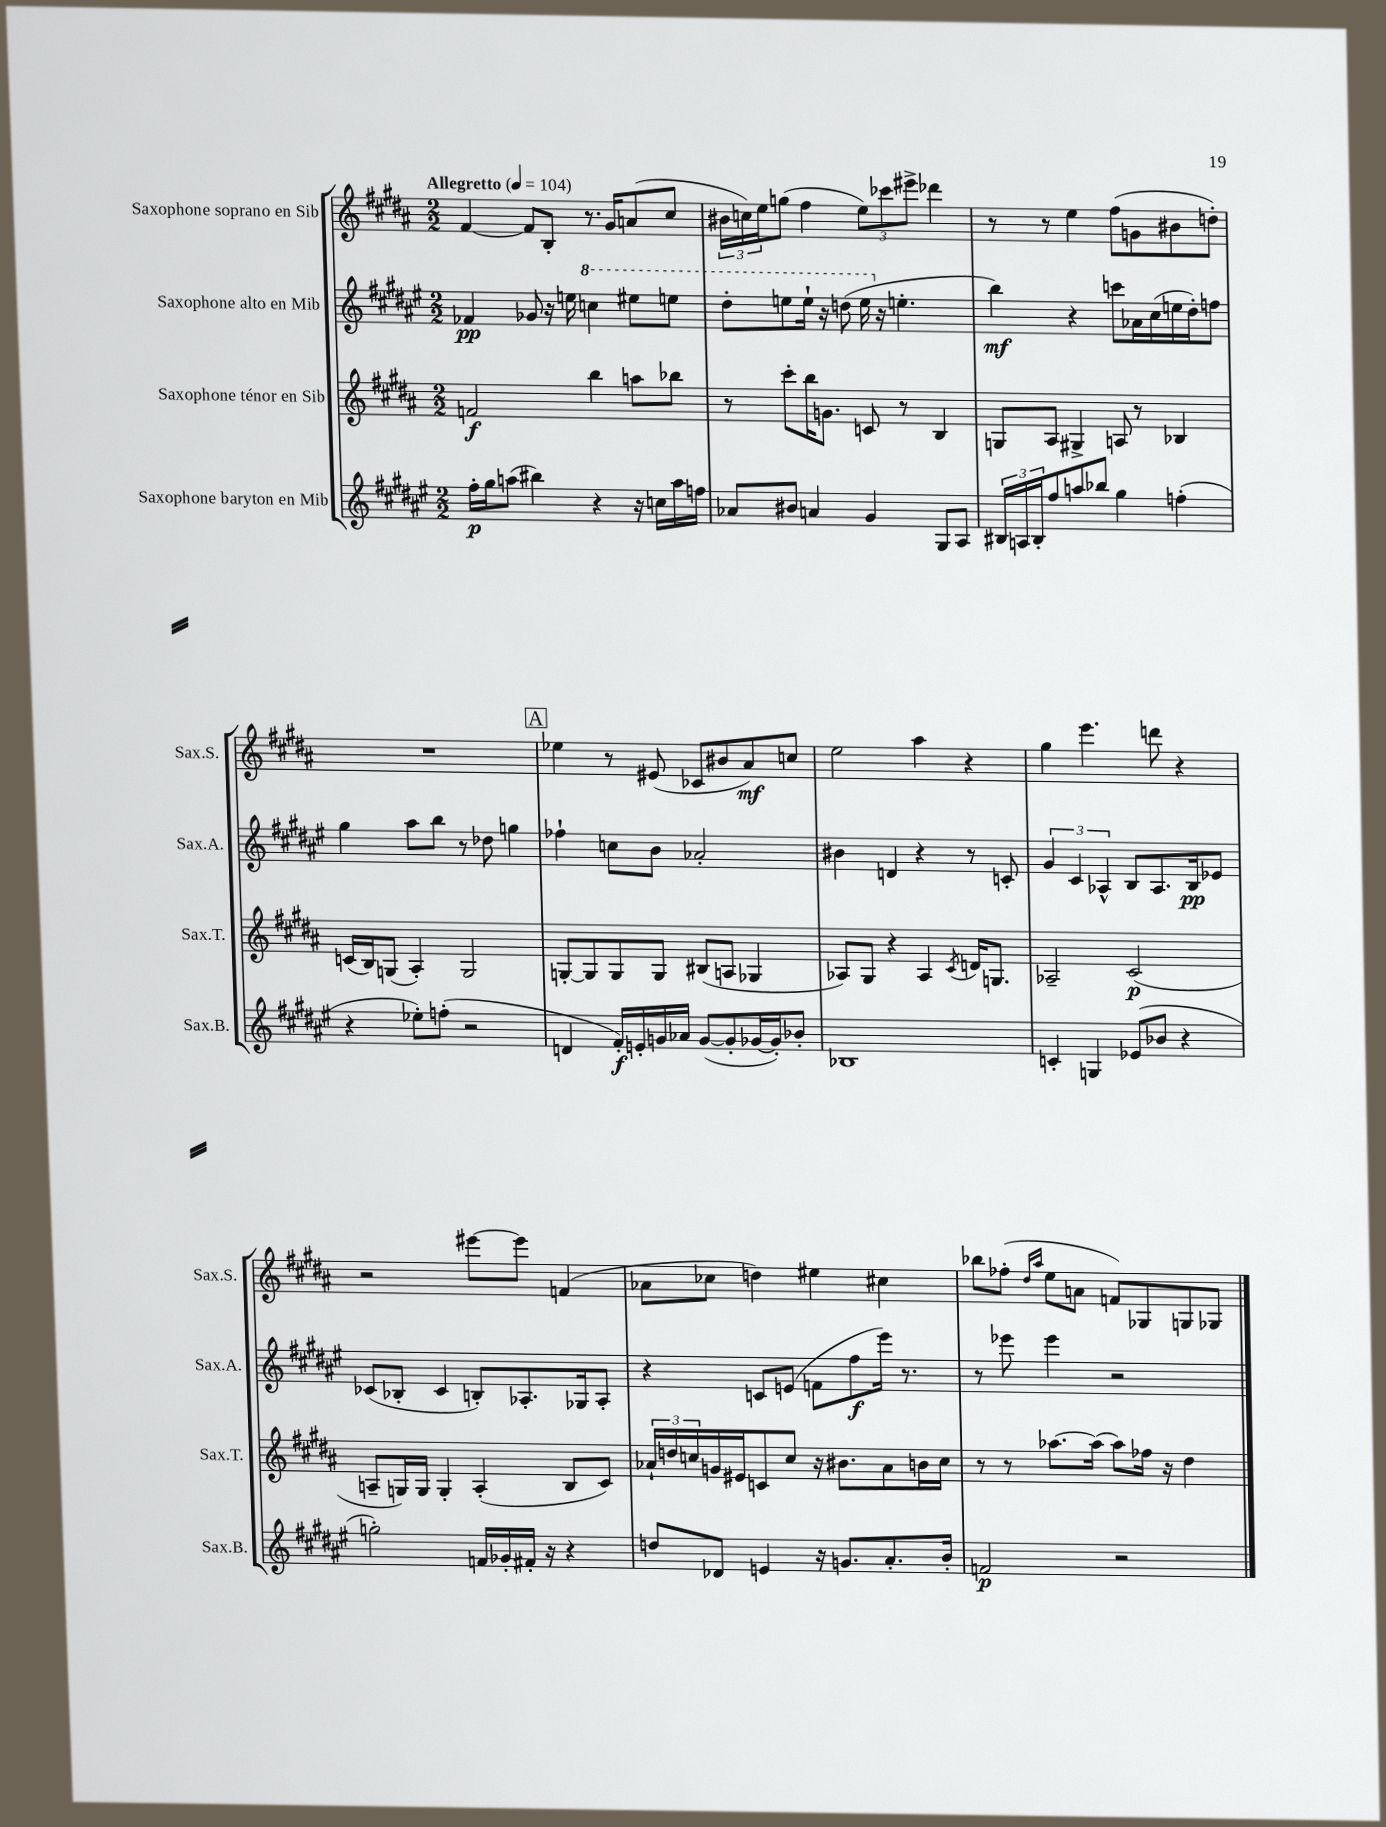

**kern	**kern	**kern	**kern
*staff4	*staff3	*staff2	*staff1
*clefG2	*clefG2	*clefG2	*clefG2
*k[f#c#g#d#a#e#]	*k[f#c#g#d#a#]	*k[f#c#g#d#a#e#]	*k[f#c#g#d#a#]
*M2/2	*M2/2	*M2/2	*M2/2
*MM104	*MM104	*MM104	*MM104
16ff#'\LL	2f/	4f-/	[4f#/
16gg#\J	.	.	.
(8aa\J	.	.	.
4bb#\)	.	8g-/	8f#/]L
.	.	16r	8B'/J
.	.	16ee\	.
4r	4bb\	4ccc\	8.r
.	.	.	16g#/LK
16r	8aa\L	8eee#\L	(8a/
16cc\LL	.	.	.
16aa\	8bb-\J	8eee\J	8cc#/J
16ff\JJ	.	.	.
=	=	=	=
8a-/L	8r	8ddd#'\L	24b#\LL
.	.	.	24cc\)
.	.	.	24ee\J
8b#/J	8ccc#'\L	8eee\	(8gg\J
4a/	16bb\K	16eee`\Jk	4ff#\
.	8.g\J	16r	.
.	.	(8ddd\	.
4g#/	8c/	16eee\	12ee\L)
.	.	16r	.
.	.	.	12ccc-\
.	8r	4.ee'\	.
.	.	.	12eee#^\J
8G#/L	4B/	.	4ddd-\
8A#/J	.	.	.
=	=	=	=
24B#/LL	8G/L	4bb\)	8r
24A/	.	.	.
24B#'/J	.	.	.
8ff#/	8A#/J	.	8r
8aa/	4G#^/	4r	4ee\
8bb-/J	.	.	.
4gg#\	8A/	8ccc\L	(8ff#\L
.	8r	16a-\L	8g\
.	.	(16cc#\	.
(4ff'\	4B-/	16ee\	8b#\
.	.	16dd#'\J)	.
.	.	8ff\J	8dd'\J)
=	=	=	=
4r	(16c/LL	4gg#\	1r
.	16B/J)	.	.
.	(8G/J	.	.
8ee-'\L)	4A#'/)	8aa#\L	.
(8ff'\J	.	8bb\J	.
2r	2G/	8r	.
.	.	8dd-\	.
.	.	4gg\	.
=	=	=	=
4d/	[8G'/L	4ff-`\	4ee-\
.	8G/]	.	.
16f#'/LL)	8G/	8cc\L	8r
16e'/	.	.	.
16g/	8G/J	8b\J	(8e#/
16a-/JJ	.	.	.
([8g/L	(8B#/L	2a-'/	8c-/L
8g'/]	8A/J	.	8b#/
[16g-/L	4G-/	.	8a#/)
16g-'/]J)	.	.	.
8b-'/J	.	.	8cc/J
=	=	=	=
1B-	8A-/L)	4b#\	2ee\
.	8G#/J	.	.
.	4r	4d/	.
.	4A-/	4r	4aa#\
.	8qc#/	.	.
.	16d/LK	8r	4r
.	8.G/J	.	.
.	.	8c'/	.
=	=	=	=
4c'/	2A-~/	6g#/	4gg#\
.	.	6c#/	.
4G/	.	.	4.eee\
.	.	6A-^^/	.
(8e-/L	(2c#/	8B/L	.
8b-/J	.	8.A-/	8ddd\
4r	.	.	4r
.	.	16B/k	.
.	.	8e-/J	.
=	=	=	=
2gg'\)	8A~/L	(8c-/L	2r
.	16G/L)	8B-'/J	.
.	16G/JJ	.	.
.	4G'/	4c-/	.
16f/LL	(4A'/	8B'/L)	[8eee#\L
16g-'/	.	.	.
16f#'/JJ	.	8.A-'/	8eee#\]J
16r	.	.	.
4r	8B/L	.	(4f/
.	.	16G-/k	.
.	8c#/J)	8A-'/J	.
=	=	=	=
8dd/L	24a-`/LL	4r	8a-\L
.	24dd/	.	.
.	24cc/	.	.
8d-/J	16g/	.	8cc-\J
.	16e#/J	.	.
4e/	8c/	8c/L	4dd\)
.	8cc/J	(8e/J	.
16r	16r	8f\L	4ee#\
8.g/L	8.b#\L	.	.
.	.	8ff#\	.
8.a#'/	8a-\	16eee#\Jk)	4cc#\
.	.	8.r	.
.	16b\L	.	.
16b'/Jk	16cc\JJ	.	.
=	=	=	=
2f/	8r	8r	8bb-\L
.	8r	8eee-\	(8ff-'\J
.	.	.	16qqdd#/LL
.	.	.	16qqaa#/JJ
.	[8.aa-\L	4eee-\	8ee\L
.	.	.	8a\J
.	(16aa-\]Jk	.	.
2r	8aa-\L)	2r	8f/L)
.	16ff-\Jk	.	8G-/
.	16r	.	.
.	4dd#\	.	8G/
.	.	.	8G-/J
==	==	==	==
*-	*-	*-	*-
